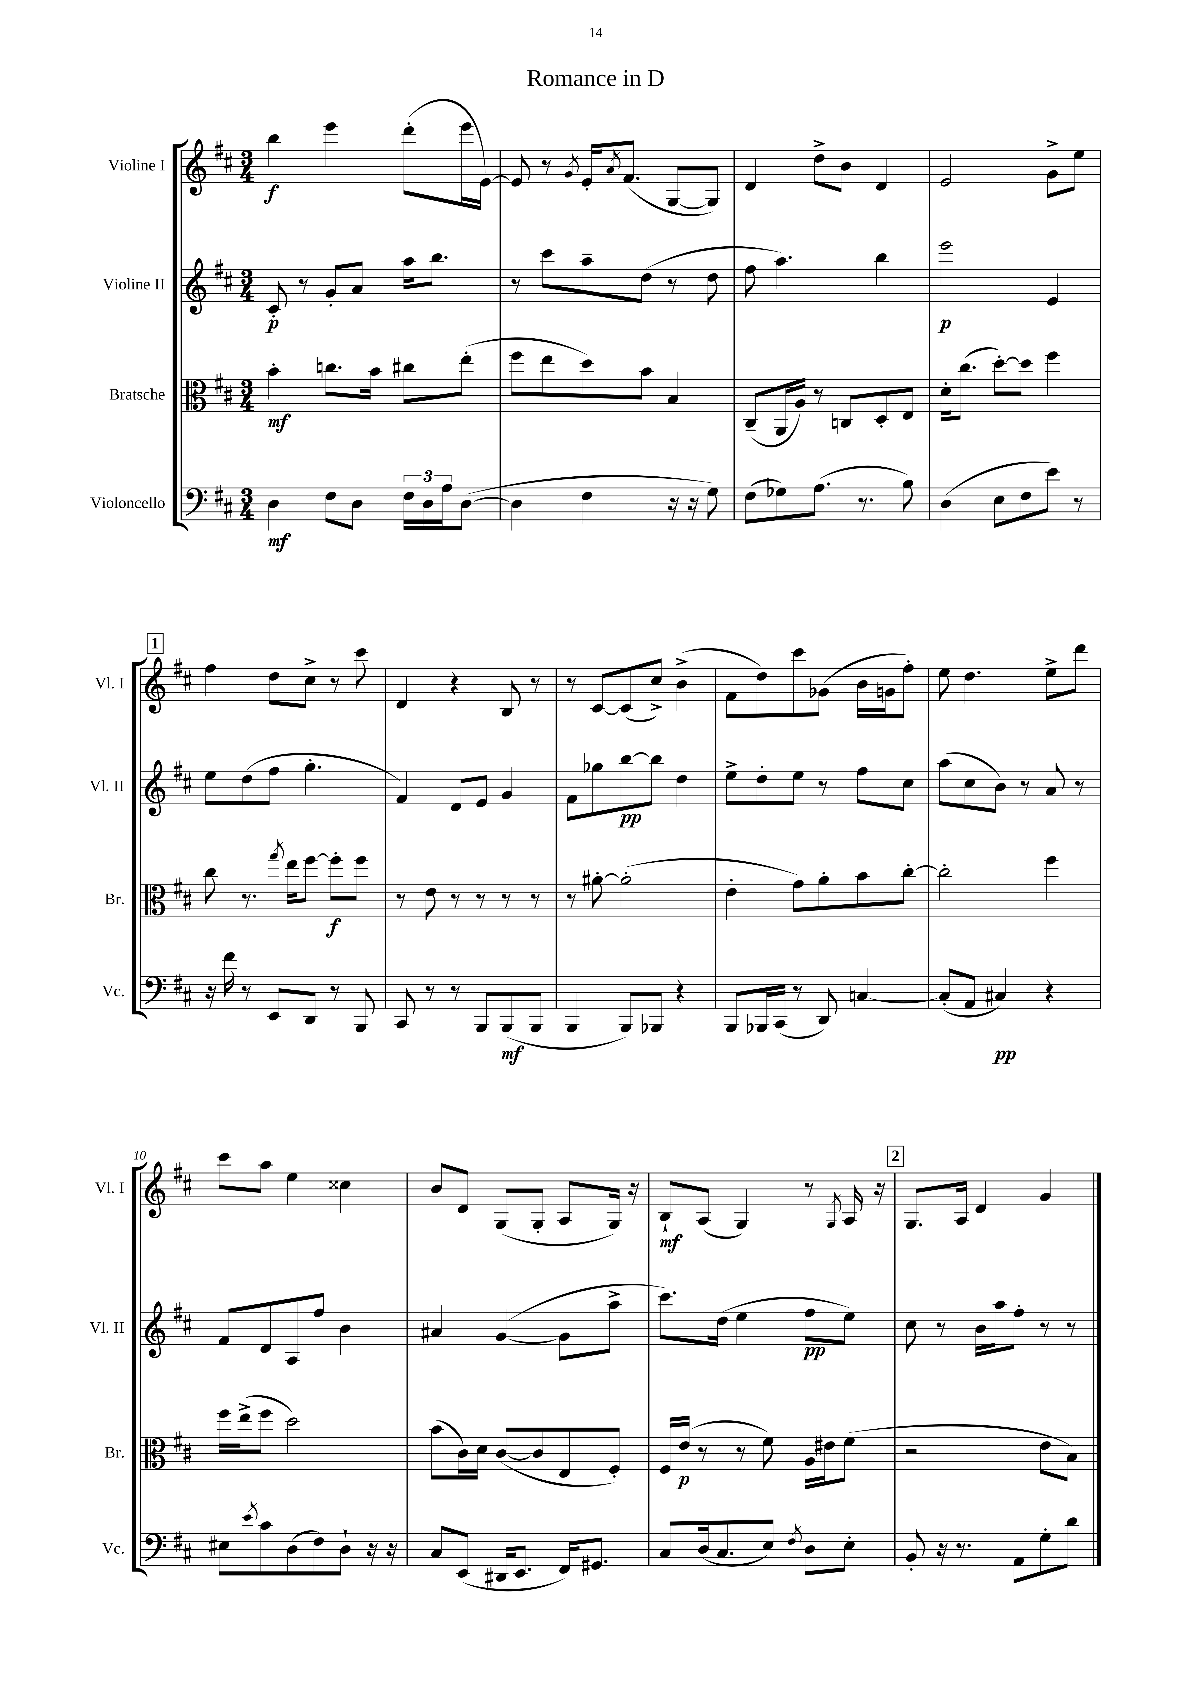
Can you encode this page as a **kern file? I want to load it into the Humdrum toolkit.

**kern	**dynam	**kern	**dynam	**kern	**dynam	**kern	**dynam
*part4	*part4	*part3	*part3	*part2	*part2	*part1	*part1
*staff4	*staff4	*staff3	*staff3	*staff2	*staff2	*staff1	*staff1
*I"Violoncello	*	*I"Bratsche	*	*I"Violine II	*	*I"Violine I	*
*I'Vc.	*	*I'Br.	*	*I'Vl. II	*	*I'Vl. I	*
*clefF4	*	*clefC3	*	*clefG2	*	*clefG2	*
*k[f#c#]	*	*k[f#c#]	*	*k[f#c#]	*	*k[f#c#]	*
*M3/4	*	*M3/4	*	*M3/4	*	*M3/4	*
=1	=1	=1	=1	=1	=1	=1	=1
4D\	mf	4b'\	mf	8c#'/	p	4bb\	f
.	.	.	.	8r	.	.	.
8F#\L	.	8.ccn\L	.	8g'/L	.	4eee\	.
8D\J	.	.	.	8a/J	.	.	.
.	.	16b\Jk	.	.	.	.	.
24F#\LL	.	8cc#X\L	.	16aa\KL	.	(8ddd'\L	.
24D\	.	.	.	.	.	.	.
.	.	.	.	8.bb\J	.	.	.
24A\J	.	.	.	.	.	.	.
([8D\J	.	(8ee'\J	.	.	.	16eee\L	.
.	.	.	.	.	.	[16e\JJ)	.
=2	=2	=2	=2	=2	=2	=2	=2
4D\]	.	8ff#\L	.	8r	.	8e/]	.
.	.	8ee\	.	8ccc#\L	.	8r	.
.	.	.	.	.	.	8qg/	.
4F#\	.	8dd\)	.	8aa~\	.	16e'/KL	.
.	.	.	.	.	.	8qa/	.
.	.	.	.	.	.	(8.f#/J	.
.	.	8b\J	.	(8dd\J	.	.	.
16r	.	4B/	.	8r	.	[8G/L	.
16r	.	.	.	.	.	.	.
8G\)	.	.	.	8dd\	.	8G/J])	.
=3	=3	=3	=3	=3	=3	=3	=3
(8F#\L	.	(8C#~/L	.	8ff#\	.	4d/	.
8G-X\)	.	16AA/L	.	4.aa\)	.	.	.
.	.	16A/JJ)	.	.	.	.	.
(8.A\J	.	8r	.	.	.	8dd^\L	.
.	.	8Cn/L	.	.	.	8b\J	.
8.r	.	.	.	.	.	.	.
.	.	8D'/	.	4bb\	.	4d/	.
8B\)	.	8E/J	.	.	.	.	.
=4	=4	=4	=4	=4	=4	=4	=4
(4D\	.	16d'\KL	.	2eee\	p	2e/	.
.	.	(8.cc#\J	.	.	.	.	.
8E\L	.	[8dd'\L)	.	.	.	.	.
8F#\	.	8dd\J]	.	.	.	.	.
8e\J)	.	4ff#\	.	4e/	.	8g^\L	.
8r	.	.	.	.	.	8ee\J	.
!!LO:LB:g=z
!!LO:REH:place=s1:t=1
=5	=5	=5	=5	=5	=5	=5	=5
16r	.	8cc#\	.	8ee\L	.	4ff#\	.
16f#\	.	.	.	.	.	.	.
8r	.	8.r	.	(8dd\	.	.	.
8EE/L	.	.	.	8ff#\J	.	8dd\L	.
.	.	8qgg/	.	.	.	.	.
.	.	16ee\KL	.	.	.	.	.
8DD/J	.	[8ff#\J	.	4.gg'\	.	8cc#^\J	.
8r	.	8ff#'\L]	f	.	.	8r	.
8BBB/	.	8ff#\J	.	.	.	8ccc#\	.
=6	=6	=6	=6	=6	=6	=6	=6
8CC#/	.	8r	.	4f#/)	.	4d/	.
8r	.	8e\	.	.	.	.	.
8r	.	8r	.	8d/L	.	4r	.
8BBB/L	.	8r	.	8e/J	.	.	.
(8BBB/	mf	8r	.	4g/	.	8B/	.
8BBB/J	.	8r	.	.	.	8r	.
=7	=7	=7	=7	=7	=7	=7	=7
4BBB/	.	8r	.	8f#\L	.	8r	.
.	.	[8a#X'\	.	8gg-X\	.	[8c#/L	.
8BBB/L)	.	(2a#'\]	.	[8bb\	pp	(8c#/]	.
8BBB-X/J	.	.	.	8bb\J]	.	8cc#^/J)	.
4r	.	.	.	4dd\	.	(4b^\	.
=8	=8	=8	=8	=8	=8	=8	=8
8BBB/L	.	4e'\	.	8ee^\L	.	8f#\L	.
16BBB-X/L	.	.	.	8dd'\	.	8dd\)	.
(16CC#/JJ	.	.	.	.	.	.	.
8r	.	8g\L)	.	8ee\J	.	8ccc#\	.
8DD/)	.	8a'\	.	8r	.	(8g-X\J	.
[4Cn/	.	8b\	.	8ff#\L	.	16b\LL	.
.	.	.	.	.	.	16gn\J	.
.	.	[8cc#'\J	.	8cc#\J	.	8ff#'\J)	.
=9	=9	=9	=9	=9	=9	=9	=9
(8C'/L]	.	2cc#'\]	.	(8aa\L	.	8ee\	.
8AA/J	.	.	.	8cc#\	.	4.dd\	.
4C#X/)	pp	.	.	8b\J)	.	.	.
.	.	.	.	8r	.	.	.
4r	.	4ff#\	.	8a/	.	8ee^\L	.
.	.	.	.	8r	.	8ddd\J	.
!!LO:LB:g=z
=10	=10	=10	=10	=10	=10	=10	=10
8E#X\L	.	16ff#\LL	.	8f#/L	.	8ccc#\L	.
.	.	(16ee^\J	.	.	.	.	.
8qe/	.	.	.	.	.	.	.
8c#\	.	8ff#\J	.	8d/	.	8aa\J	.
(8D\	.	2dd\)	.	8A/	.	4ee\	.
8F#\)	.	.	.	8ff#/J	.	.	.
8D`\J	.	.	.	4b\	.	4cc##X\	.
16r	.	.	.	.	.	.	.
16r	.	.	.	.	.	.	.
=11	=11	=11	=11	=11	=11	=11	=11
8C#/L	.	(8b\L	.	4a#X/	.	8b/L	.
(8EE/J	.	16c#\L)	.	.	.	8d/J	.
.	.	16d\JJ	.	.	.	.	.
16DD#X/KL	.	([8c#/L	.	([4g/	.	(8G/L	.
8.EE/J	.	.	.	.	.	.	.
.	.	8c#/]	.	.	.	8G'/J	.
16FF#/KL)	.	8E/	.	8g\L]	.	8A/L	.
8.GG#X/J	.	.	.	.	.	.	.
.	.	8F#'/J)	.	8aa^\J	.	16G/Jk)	.
.	.	.	.	.	.	16r	.
=12	=12	=12	=12	=12	=12	=12	=12
8C#/L	.	16F#/LL	.	8.ccc#\L)	.	8B`/L	mf
.	.	(16e/JJ	p	.	.	.	.
(16D/k	.	8r	.	.	.	(8A/J	.
8.C#/	.	.	.	(16dd\Jk	.	.	.
.	.	8r	.	4ee\	.	4G/)	.
8E/J)	.	8f#\)	.	.	.	.	.
8qF#/	.	.	.	.	.	.	.
8D\L	.	16A\LL	.	8ff#\L	pp	8r	.
.	.	16e#X\J	.	.	.	.	.
.	.	.	.	.	.	8qG/	.
8E'\J	.	(8f#\J	.	8ee\J)	.	16A/	.
.	.	.	.	.	.	16r	.
!!LO:REH:place=s1:t=2
=13	=13	=13	=13	=13	=13	=13	=13
8BB'/	.	2r	.	8cc#\	.	8.G/L	.
16r	.	.	.	8r	.	.	.
8.r	.	.	.	.	.	16A/Jk	.
.	.	.	.	16b\LL	.	4d/	.
.	.	.	.	16aa\J	.	.	.
8AA\L	.	.	.	8ff#'\J	.	.	.
8G'\	.	8e\L	.	8r	.	4g/	.
8d\J	.	8B\J)	.	8r	.	.	.
==	==	==	==	==	==	==	==
*-	*-	*-	*-	*-	*-	*-	*-
